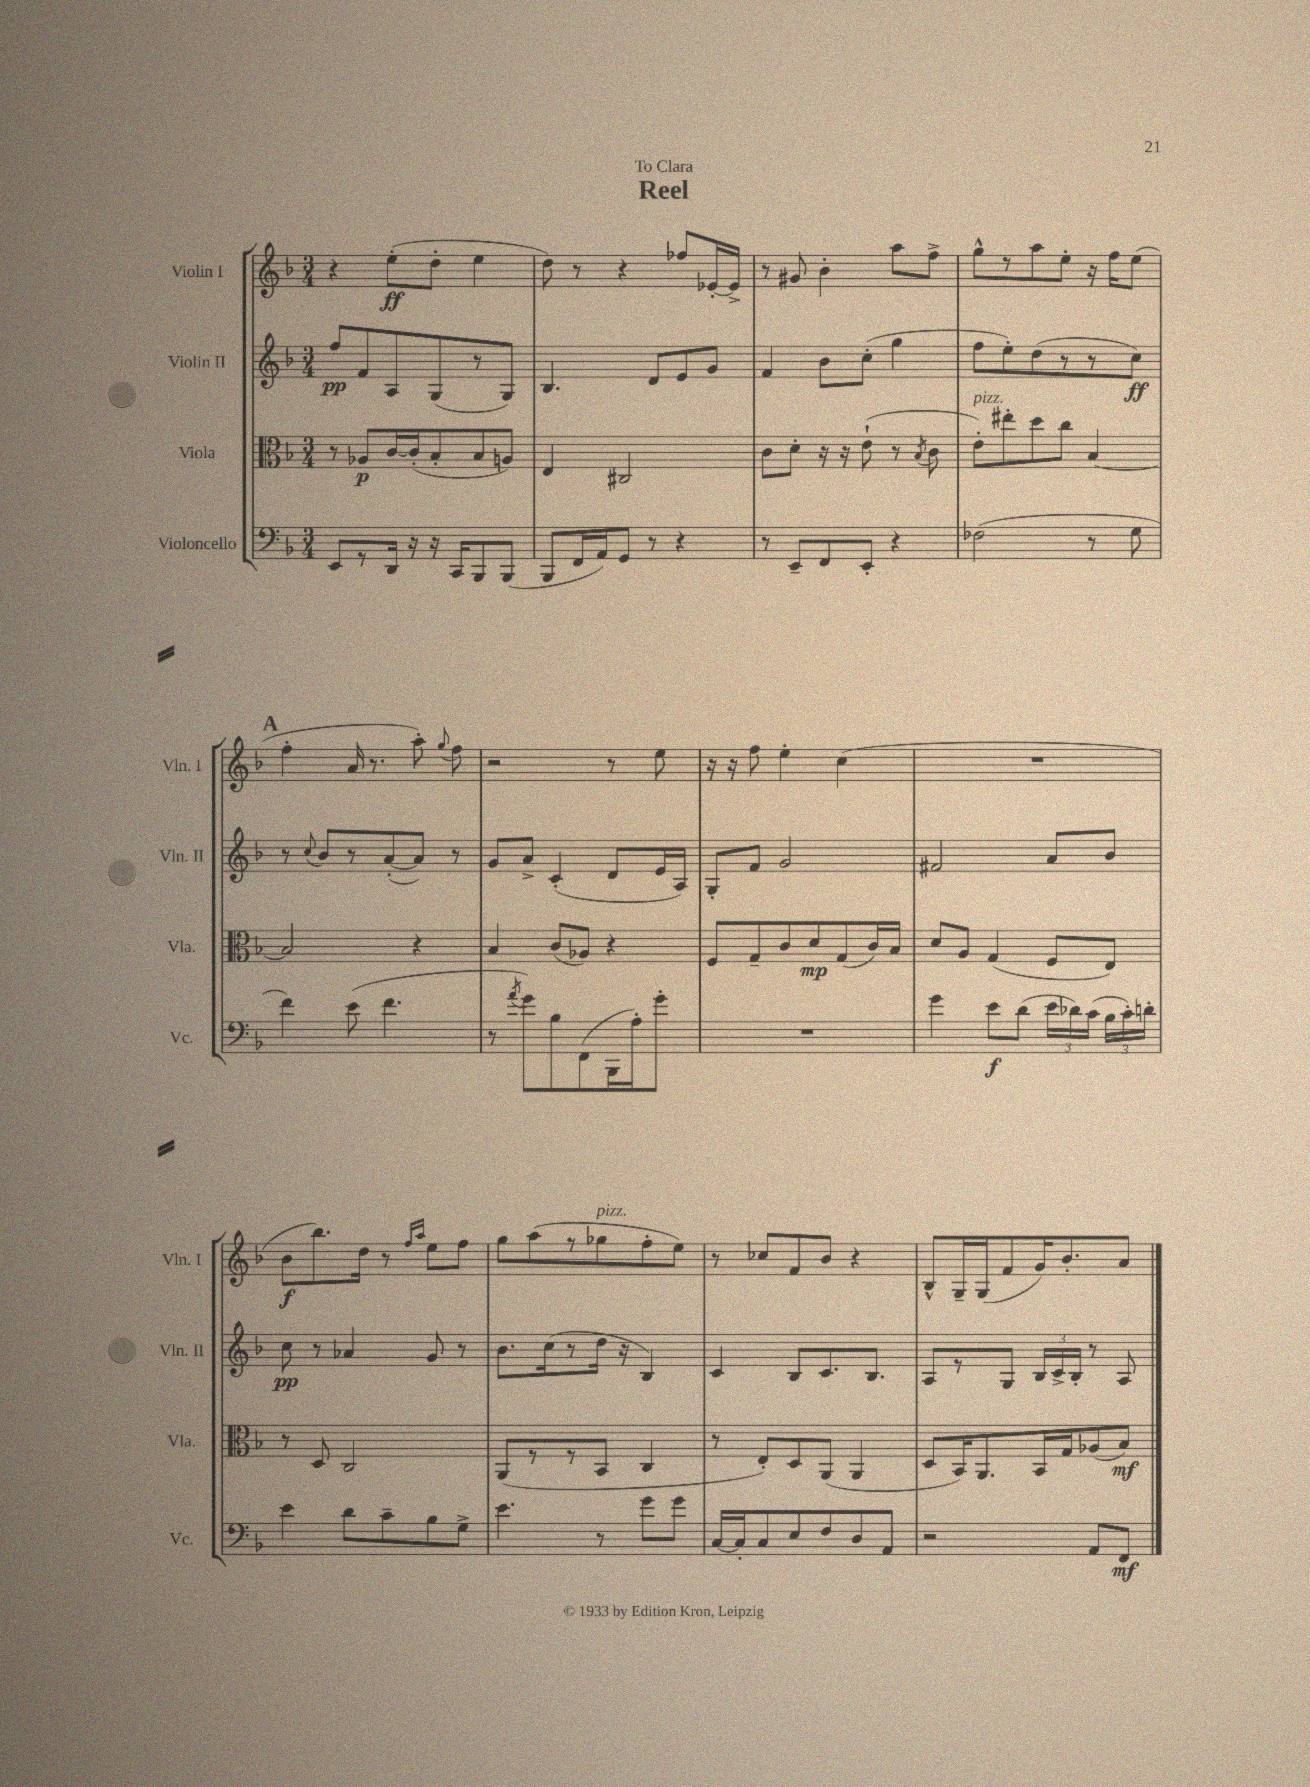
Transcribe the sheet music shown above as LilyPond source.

\header { title = "Reel" dedication = "To Clara" }
<<
\new StaffGroup <<
\new Staff = "s0" \with { instrumentName = "Violin I" shortInstrumentName = "Vln. I" } {
    \clef treble \key f \major \numericTimeSignature \time 3/4
    \autoBeamOff r4 e''8[-.\ff( d''8]-. e''4 |
    d''8) r8 r4 fes''8[ ees'16~-. ees'16]-> |
    r8 gis'8 bes'4-. a''8[ f''8]-> |
    g''8[-^ r8 a''8 e''8]-. r16 f''16[ e''8]( |
    \mark \markup { \bold "A" } f''4-. a'16 r8. a''8-.) \appoggiatura { g''8 } f''8 |
    r2 r8 e''8 |
    r16 r16 f''8 e''4-. c''4( |
    R2. |
    bes'8[\f bes''8.) d''16] r8 \grace { f''16[ a''16] } e''8[ f''8] |
    g''8[ a''8( r8 ges''8^\markup { \italic "pizz." } f''8-. e''8]) |
    r8 ces''8[ f'8 bes'8] r4 |
    bes8[-^ g16-- g16( f'8 g'16) bes'8.-. a'8] \bar "|." |
}
\new Staff = "s1" \with { instrumentName = "Violin II" shortInstrumentName = "Vln. II" } {
    \clef treble \key f \major \numericTimeSignature \time 3/4
    \autoBeamOff f''8[\pp f'8 a8 g8( r8 g8]) |
    bes4. d'8[ e'8 g'8] |
    f'4 bes'8[ c''8]-.( g''4 |
    f''8[ e''8-.) d''8( r8 r8 c''8]\ff) |
    \mark \markup { \bold "A" } r8 \appoggiatura { c''8 } bes'8[ r8 a'8~-.( a'8]) r8 |
    g'8[ a'8]-> c'4-.( d'8[ e'16 a16]) |
    g8[-. f'8] g'2 |
    fis'2 a'8[ bes'8] |
    c''8\pp r8 aes'4 g'8 r8 |
    bes'8.[ c''16( r8 d''16] r16 bes4) |
    c'4 bes8[ c'8. bes8.] |
    a8[ r8 g8] \tuplet 3/2 { bes16[ c'16-> bes16]-. } r8 a8 \bar "|." |
}
\new Staff = "s2" \with { instrumentName = "Viola" shortInstrumentName = "Vla." } {
    \clef alto \key f \major \numericTimeSignature \time 3/4
    \autoBeamOff r8 aes8[\p c'16~ c'16-.( bes8-. bes8 a8]) |
    e4 cis2 |
    c'8[ d'8]-. r16 r16 e'8-!( r8 \acciaccatura { bes8 } c'8 |
    e'8[-.^\markup { \italic "pizz." }) eis''8-. d''8 c''8] bes4~ |
    \mark \markup { \bold "A" } bes2 r4 |
    bes4 c'8[( aes8]) r4 |
    f8[ g8-- c'8 d'8\mp g8( c'16) bes16] |
    d'8[ a8] g4( f8[ e8]) |
    r8 d8 c2 |
    a,8[( r8 r8 bes,8] c4 |
    r8 e8[-.) d8 a,8]( a,4 |
    d8[ bes,16) a,8. bes,16 g16 aes8( bes8]\mf) \bar "|." |
}
\new Staff = "s3" \with { instrumentName = "Violoncello" shortInstrumentName = "Vc." } {
    \clef bass \key f \major \numericTimeSignature \time 3/4
    \autoBeamOff e,8[ r8 d,16] r16 r16 c,16[ bes,,8 bes,,8]( |
    bes,,8[ f,16 a,16) g,8] r8 r4 |
    r8 e,8[-- f,8 e,8]-. r4 |
    fes2( r8 g8 |
    \mark \markup { \bold "A" } f'4) e'8( f'4. |
    r8 \acciaccatura { a'8 } g'8[) bes8 f,8( bes,,16 a16-.) g'8]-. |
    R2. |
    g'4 e'8[\f d'8]( \tuplet 3/2 { e'16[ des'16) c'16]( } \tuplet 3/2 { bes16[ c'16-.) d'16]-. } |
    e'4 d'8[ c'8-- bes8 g8]-> |
    e'4. r8 g'8[ g'8] |
    c16[~ c16-. c8 e8 f8 d8 a,8] |
    r2 a,8[ f,8]\mf \bar "|." |
}
>>
>>
\layout { \context { \Score \remove "Bar_number_engraver" } }
